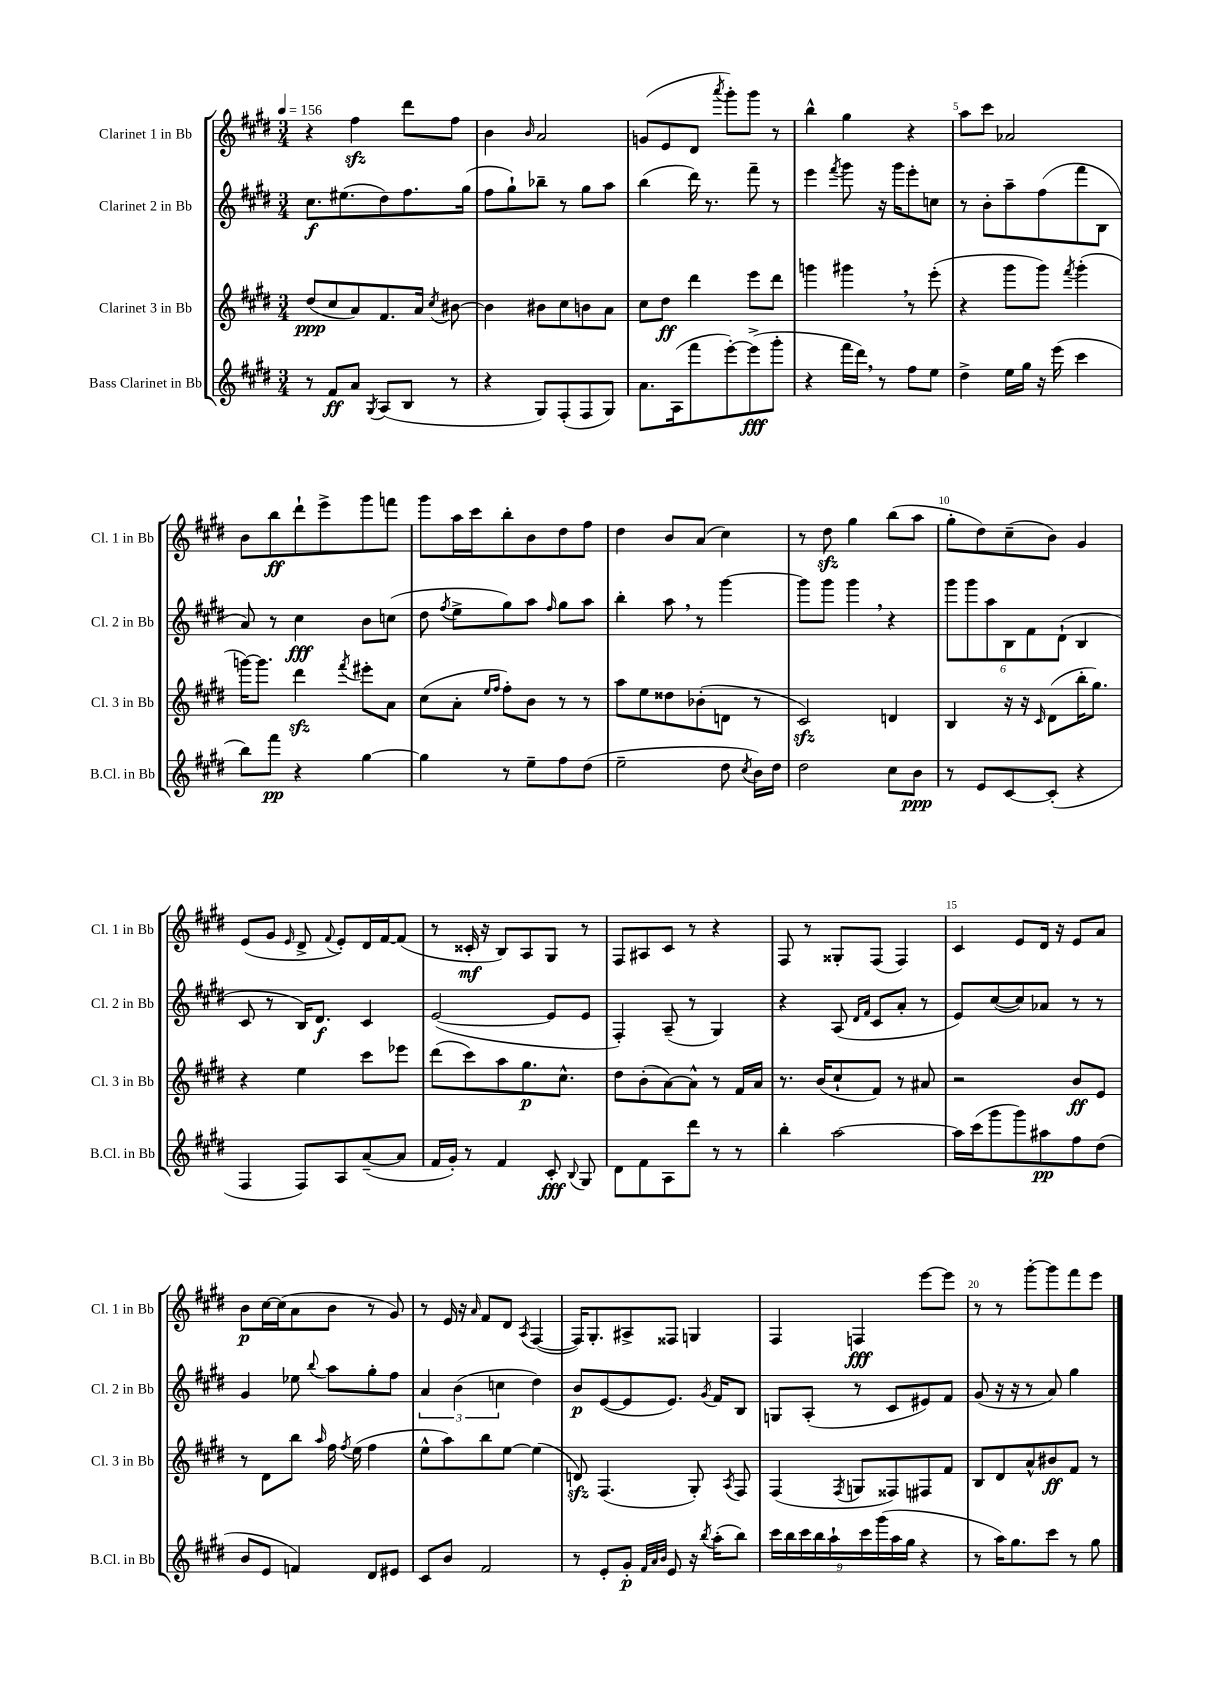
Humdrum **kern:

**kern	**kern	**kern	**kern
*staff4	*staff3	*staff2	*staff1
*clefG2	*clefG2	*clefG2	*clefG2
*k[f#c#g#d#]	*k[f#c#g#d#]	*k[f#c#g#d#]	*k[f#c#g#d#]
*M3/4	*M3/4	*M3/4	*M3/4
*MM156	*MM156	*MM156	*MM156
8r	(8dd#	8.cc#	4r
8f#	8cc#	.	.
.	.	(8.ee#	.
8a	8a)	.	4ff#
8qG#	.	.	.
(8A	8.f#	8dd#)	.
8B	.	8.ff#	8ddd#
.	16a	.	.
.	8qcc#	.	.
8r	[8b#	.	8ff#
.	.	(16gg#	.
=	=	=	=
4r	4b#]	8ff#	4b
.	.	8gg#`)	.
.	.	.	16qqb
8G#)	8b#	8bb-~	2a
(8F#'	8cc#	8r	.
8F#	8b	8gg#	.
8G#)	8a	8aa	.
=	=	=	=
8.a	8cc#	(4bb	(8g
.	8dd#	.	8e
(16A	.	.	.
8fff#	4ddd#	16ddd#)	8d#
.	.	8.r	.
.	.	.	8qaaa
[8eee')	.	.	8ggg#')
(8eee^]	8eee	8fff#~	8ggg#
8ggg#'	8ddd#	8r	8r
=	=	=	=
4r	4ggg	4eee	4bb^^
.	.	8qfff#	.
16fff#	4ggg#	8ggg#	4gg#
16ddd#)	.	.	.
8r	.	16r	.
.	.	16ggg#	.
8ff#	8r	8eee'	4r
8ee	(8eee'	8cc	.
=	=	=	=
4dd#^	4r	8r	8aa
.	.	8b'	8ccc#
16ee	8ggg#	8aa~	2a-
16gg#	.	.	.
16r	8ggg#)	(8ff#	.
(16eee	.	.	.
.	8qfff#	.	.
4ccc#	(4ggg#'	8fff#	.
.	.	8B	.
=	=	=	=
8bb)	[16ggg)	8a)	8b
.	8.ggg]	.	.
8fff#	.	8r	8bb
4r	4ddd#	4cc#	8ddd#`
.	.	.	8eee^
.	8qfff#	.	.
[4gg#	8eee#'	8b	8ggg#
.	8a	(8cc	8fff
=	=	=	=
4gg#]	(8cc#	8dd#	8ggg#
.	.	8qff#	.
.	8a'	8ee^	16aa
.	.	.	16ccc#
.	16qqee	.	.
.	16qqff#	.	.
8r	8ff#')	8gg#)	8bb'
8ee~	8b	8aa	8b
.	.	16qqff#	.
8ff#	8r	8gg#	8dd#
(8dd#	8r	8aa	8ff#
=	=	=	=
2ee~	8aa	4bb'	4dd#
.	8ee	.	.
.	8dd##	8aa	8b
.	(8b-'	8r	(8a
8dd#	8d	[4ggg#	4cc#)
8qcc#	.	.	.
16b)	8r	.	.
16dd#	.	.	.
=	=	=	=
2dd#	2c#)	8ggg#]	8r
.	.	8ggg#	8dd#
.	.	4ggg#	4gg#
8cc#	4d	4r	(8bb
8b	.	.	8aa
=	=	=	=
8r	4B	12ggg#	8gg#'
.	.	12ggg#	.
8e	.	.	8dd#)
.	.	12aa	.
[8c#	16r	12B	(8cc#~
.	16r	.	.
.	.	12f#	.
.	16qqc#	.	.
(8c#']	(8d#	.	8b)
.	.	(12d#`	.
4r	16bb'	4B	4g#
.	8.gg#)	.	.
=	=	=	=
4F#	4r	8c#	(8e
.	.	8r	8g#
.	.	.	16qqe
8F#)	4ee	16B)	8d#^
.	.	8.d#	.
.	.	.	8qqf#
8A	.	.	8e')
([8a~	8ccc#	4c#	16d#
.	.	.	[16f#
8a]	8eee-	.	(8f#]
=	=	=	=
16f#	(8ddd#	([2e	8r
16g#')	.	.	.
8r	8ccc#)	.	16c##'
.	.	.	16r
4f#	8aa	.	8B)
.	8.gg#	.	8A
8c#'	.	8e]	8G#
.	8.cc#^^	.	.
8qqB	.	.	.
8G#	.	8e	8r
=	=	=	=
8d#	8dd#	4F#')	8F#
8f#	(8b'	.	8A#
8A	[8a)	(8A~	8c#
8ddd#	8a^^]	8r	8r
8r	8r	4G#)	4r
8r	16f#	.	.
.	16a	.	.
=	=	=	=
4bb'	8.r	4r	8F#
.	.	.	8r
.	(16b	.	.
[2aa	8cc#`	(8A	8G##'
.	.	16qqd#	.
.	.	16qqf#	.
.	8f#)	8c#	(8F#
.	8r	8a'	4F#)
.	8a#	8r	.
=	=	=	=
16aa]	2r	8e)	4c#
(16ccc#	.	.	.
8ggg#	.	([8cc#	.
8ggg#)	.	8cc#])	8e
8aa#	.	8a-	16d#
.	.	.	16r
8ff#	8b	8r	8e
(8dd#	8e	8r	8a
=	=	=	=
8b	8r	4g#	8b
8e	8d#	.	[16cc#
.	.	.	(16cc#]
4f)	8bb	8ee-	8a
.	16qqaa	8qqbb	.
.	16ff#	8aa	8b
.	8qff#	.	.
.	(16ee	.	.
8d#	4ff#	8gg#'	8r
8e#	.	8ff#	8g#)
=	=	=	=
8c#	8ee^^	6a	8r
8b	8aa)	.	16e
.	.	(6b	.
.	.	.	16r
.	.	.	16qqa
2f#	8bb	.	8f#
.	.	6cc	.
.	[8ee	.	8d#
.	.	.	8qA
.	(4ee]	4dd#)	([4F#
=	=	=	=
8r	8d)	8b	16F#])
.	.	.	8.G#'
8e'	(4.F#	([8e	.
8g#'	.	8e]	8A#^
32qqf#	.	.	.
32qqa	.	.	.
32qqb	.	.	.
8e	.	8.e)	8F##
16r	8G#')	.	4G
8qbb	.	8qg#	.
(16aa'	.	16f#	.
.	8qA	.	.
8bb)	8F#	8B	.
=	=	=	=
18ccc#	(4F#	8G	4F#
18bb	.	.	.
18ccc#	.	.	.
.	.	(8A'	.
18bb	.	.	.
18aa`	.	.	.
.	8qF#	.	.
.	8G	8r	4F
18ccc#	.	.	.
(18ggg#	.	.	.
.	8F##)	8c#	.
18aa	.	.	.
18gg#	.	.	.
4r	8F#	8e#)	[8eee
.	8f#	8f#	8eee]
=	=	=	=
8r	8B	(8g#	8r
16aa)	8d#	16r	8r
8.gg#	.	16r	.
.	8a^^	8r	[8ggg#'
8ccc#	8b#	8a)	8ggg#]
8r	8f#	4gg#	8fff#
8gg#	8r	.	8eee
==	==	==	==
*-	*-	*-	*-
